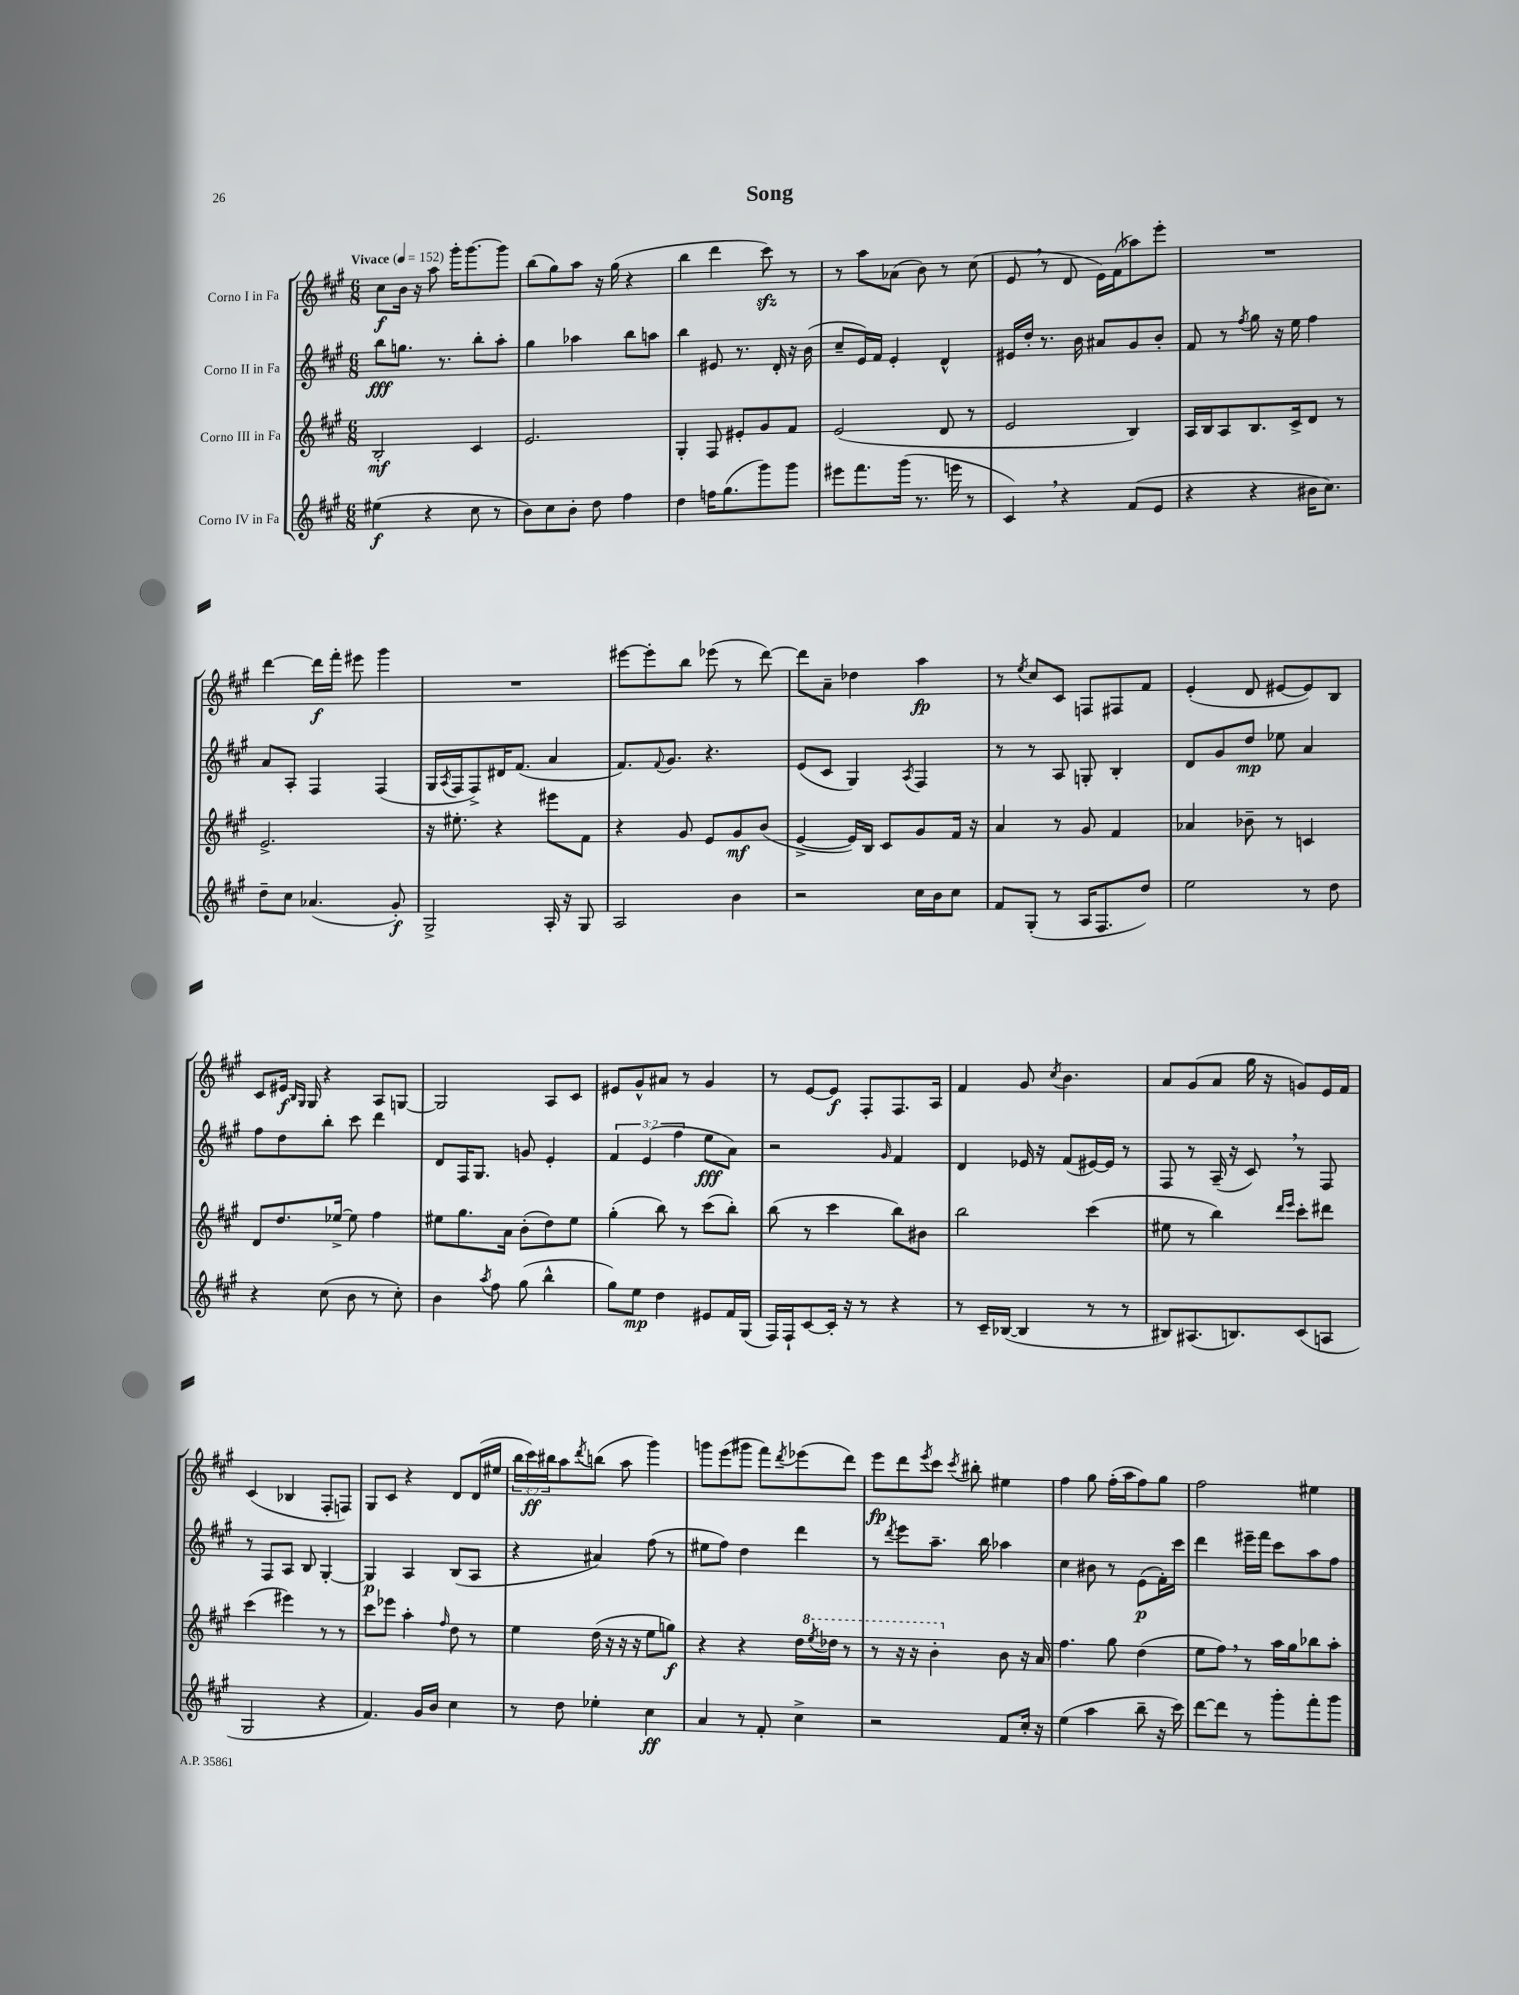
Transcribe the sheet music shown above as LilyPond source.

\header { title = "Song" }
<<
\new StaffGroup <<
\new Staff = "s0" \with { instrumentName = "Corno I in Fa" } {
    \clef treble \key a \major \numericTimeSignature \time 6/8 \override Staff.TupletNumber.text = #tuplet-number::calc-fraction-text \tempo "Vivace" 4 = 152
    cis''8\f b'16 r16 a''8 gis'''16-. gis'''8.~ gis'''8 |
    b''8( gis''8) a''8 r16 gis''16( r4 |
    b''4 d'''4 cis'''8\sfz) r8 |
    r8 a''8 aes'8( b'8) r8 cis''8( |
    e'8 \breathe r8 d'8 e'16) fis'16( aes''8) e'''8-. |
    R2. |
    d'''4~ d'''16\f fis'''16-. eis'''8 gis'''4 |
    R2. |
    eis'''8~ eis'''8-. b''8 ees'''8( r8 d'''8~) |
    d'''8 a'8-- des''4 a''4\fp |
    r8 \acciaccatura { e''8 } cis''8 cis'8 f8 fis8 fis'8 |
    e'4-.( d'8 eis'8~ eis'8) b8 |
    cis'8 eis'16\f \grace { b16 gis16 } gis16 r4 a8 g8~ |
    g2 a8 cis'8 |
    eis'8 gis'8-^ ais'8 r8 gis'4 |
    r8 e'8~ e'8\f fis8-. fis8. a16 |
    fis'4 gis'8 \acciaccatura { cis''8 } b'4. |
    a'8 gis'8( a'8 gis''16 r16 g'8) e'16 fis'16 |
    cis'4( bes4 fis8-. f8) |
    gis8 cis'8 r4 d'8 d'16( eis''16 |
    \tuplet 3/2 { b''16 cis'''16\ff) bis''16 } a''8 \acciaccatura { d'''8 } b''8( a''8 gis'''4) |
    g'''8 e'''8( gis'''8 fis'''8) \acciaccatura { d'''8 } ees'''8( d'''8) |
    e'''8\fp d'''8 \acciaccatura { e'''8 } cis'''8 \acciaccatura { cis'''8 } bis''8-. eis''4 |
    fis''4 gis''8 fis''16-.( a''16 fis''8) gis''8 |
    fis''2 eis''4 \bar "|." |
}
\new Staff = "s1" \with { instrumentName = "Corno II in Fa" } {
    \clef treble \key a \major \numericTimeSignature \time 6/8 \override Staff.TupletNumber.text = #tuplet-number::calc-fraction-text
    b''8\fff g''8. r8. b''8-. a''8-. |
    gis''4 aes''4 b''8 a''8 |
    b''4 eis'8 r8. d'16-. r16 b'16( |
    cis''8-- e'16) fis'16 e'4-. d'4-^ |
    eis'16 d''16-. r8. b'16 ais'8 gis'8 b'8-. |
    fis'8 r8 \acciaccatura { fis''8 } gis''8 r16 e''16 fis''4 |
    a'8 a8-. fis4 fis4( |
    gis16 \acciaccatura { a8 } fis16 fis8->) dis'16 fis'8.( a'4 |
    fis'8.) \appoggiatura { fis'8 } gis'8. r4. |
    e'8( cis'8 gis4) \acciaccatura { a8 } fis4 |
    r8 r8 a8 g8-. b4-. |
    d'8 gis'8 d''8\mp ees''8 a'4 |
    fis''8 d''8 b''8-. cis'''8 d'''4 |
    d'8 fis16 gis8. g'8 e'4-. |
    \tuplet 3/2 { fis'4 e'4( fis''4 } e''8\fff a'8) |
    r2 \grace { gis'16 } fis'4 |
    d'4 ees'16 r16 fis'8( eis'16~) eis'16 r8 |
    fis8 r8 a16--( r16 cis'8) \breathe r8 fis8 |
    r8 fis8 a8 b8 gis4~-. |
    gis4\p a4 b8( a8 |
    r4 ais'4) fis''8( r8 |
    eis''8 fis''8) d''4 d'''4 |
    r8 \acciaccatura { d'''8 } e'''8 a''8.-- b''16 aes''4 |
    cis''4 bis'8 r8 e'8\p( fis'16-.) cis'''16 |
    d'''4 eis'''16-- fis'''16 cis'''8 a''8 fis''8 \bar "|." |
}
\new Staff = "s2" \with { instrumentName = "Corno III in Fa" } {
    \clef treble \key a \major \numericTimeSignature \time 6/8
    b2-.\mf cis'4 |
    e'2. |
    gis4-. fis8 eis'8-. gis'8 fis'8 |
    e'2( d'8 r8 |
    e'2 b4) |
    a16 b16 a8 b8. cis'16-> d'8 r8 |
    e'2.-> |
    r16 eis''8.-. r4 eis'''8 fis'8 |
    r4 gis'8 e'8 gis'8\mf b'8( |
    e'4~-> e'16) b16 cis'8 gis'8 fis'16 r16 |
    a'4 r8 gis'8 fis'4 |
    aes'4 bes'8-- r8 c'4 |
    d'8 d''8. ees''16~-> ees''8 fis''4 |
    eis''8 gis''8. a'16 b'8-.( d''8) eis''8 |
    gis''4-.( b''8) r8 cis'''8( b''8-.) |
    b''8( r8 cis'''4 b''8) bis'8 |
    b''2 cis'''4( |
    eis''8 r8 b''4) \grace { d'''16 e'''16 } cis'''8-. dis'''8 |
    cis'''4( eis'''4) r8 r8 |
    cis'''8 ees'''8 a''4-. \grace { fis''16 } d''8 r8 |
    e''4 d''16( r16 r16 r16 e''8 g''8\f) |
    r4 r4 d''16 \ottava #1 \acciaccatura { e'''8 } des'''16 r8 |
    r8 r16 r16 b''4-. \ottava #0 b'8 r16 a'16 |
    fis''4. gis''8 d''4( |
    e''8 fis''8) \breathe r8 a''16 gis''16 bes''8 a''8-. \bar "|." |
}
\new Staff = "s3" \with { instrumentName = "Corno IV in Fa" } {
    \clef treble \key a \major \numericTimeSignature \time 6/8
    eis''4\f( r4 cis''8 r8 |
    b'8) cis''8 b'8-. d''8 fis''4 |
    d''4 f''16 gis''8.( gis'''8) gis'''8 |
    eis'''8 fis'''8. gis'''16( r8. e'''16 r8 |
    cis'4) \breathe r4 fis'8( e'8 |
    r4 r4 bis'16 cis''8.) |
    d''8-- cis''8 aes'4.( gis'8-.\f) |
    gis2-> a16-. r16 gis8 |
    a2 b'4 |
    r2 cis''16 b'16 cis''8 |
    fis'8 gis8-.( r8 a16 fis8. d''8) |
    e''2 r8 d''8 |
    r4 cis''8( b'8 r8 cis''8-.) |
    b'4 \acciaccatura { a''8 } fis''8 gis''8( b''4-^ |
    gis''8) e''8\mp d''4 eis'8 fis'16 gis16( |
    fis16) fis16-! cis'8~ cis'16-. r16 r8 r4 |
    r8 cis'16-- bes16~( bes4 r8 r8 |
    bis8) ais8.( b8.) cis'8( a8 |
    gis2 r4 |
    fis'4.) gis'16 b'16 cis''4 |
    r8 d''8 ees''4-. cis''4\ff |
    a'4 r8 fis'8-. cis''4-> |
    r2 fis'8 cis''16-. r16 |
    e''4( a''4 b''8-- r16 cis'''16) |
    d'''8~ d'''8 r8 gis'''8-. fis'''8-. gis'''8 \bar "|." |
}
>>
>>
\layout { \context { \Score \remove "Bar_number_engraver" } }
